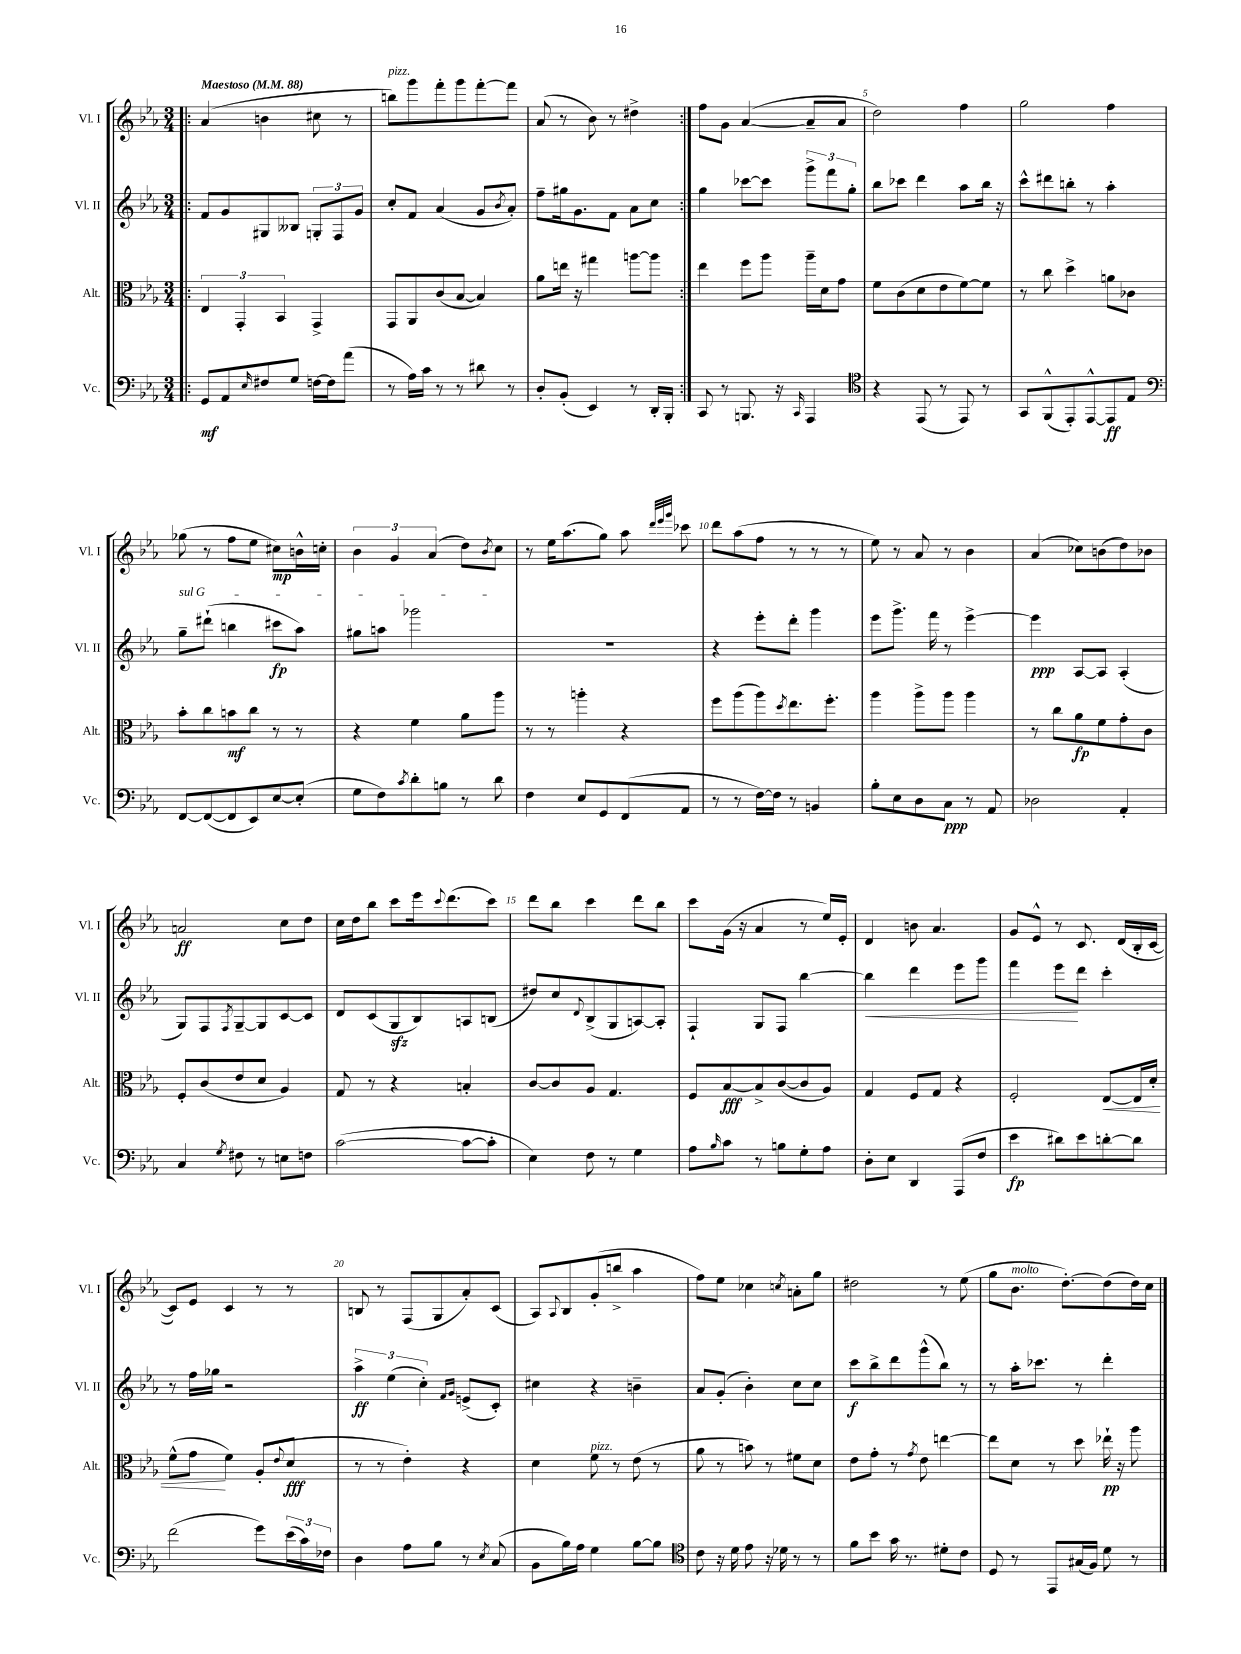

**kern	**kern	**kern	**kern
*staff4	*staff3	*staff2	*staff1
*clefF4	*clefC3	*clefG2	*clefG2
*k[b-e-a-]	*k[b-e-a-]	*k[b-e-a-]	*k[b-e-a-]
*M3/4	*M3/4	*M3/4	*M3/4
*MM88	*MM88	*MM88	*MM88
=!|:	=!|:	=!|:	=!|:
8GG	6E-	8f	(4a-
8AA-	.	8g	.
.	6GG'	.	.
16qqE-	.	.	.
8F#	.	8G#	4b
.	6BB-	.	.
8G	.	8B--	.
[16F	4GG^	12G'	8cc#
16F]	.	.	.
.	.	12F	.
(8a-	.	.	8r
.	.	12g	.
=	=	=	=
8r	8GG	8cc'	8bb)
16A-)	8AA-	8f	8ggg
16c	.	.	.
8r	(8c	(4a-	8fff'
8r	[8B-	.	8ggg
8d#	4B-])	8g	[8fff'
.	.	8qb-	.
8r	.	8a-')	8fff]
=	=	=	=
8D'	8a-	8ff~	(8a-
(8BB-'	16ee	16gg#	8r
.	16r	8.g	.
4EE-)	4gg#	.	8b-)
.	.	8f	8r
8r	[8aa	8a-	4dd#^
16DD'	8aa]	8cc	.
16BBB-'	.	.	.
=:|!	=:|!	=:|!	=:|!
8CC	4ee-	4gg	8ff
8r	.	.	8g
8.BBB	8ff	[8ccc-	([4a-
.	8aa-	8ccc-]	.
16r	.	.	.
16qqCC	.	.	.
4AAA-	16aa-~	12ggg^	8a-~]
.	16d	.	.
.	.	12fff	.
.	8g	.	8a-
.	.	12gg'	.
=	=	=	=
*clefC4	*	*	*
4r	8f	8bb-	2dd)
.	(8c	8ccc-	.
(8EE-	8d	4ddd	.
8r	8e-	.	.
8EE-)	[8f)	8aa-	4ff
8r	8f]	16bb-	.
.	.	16r	.
=	=	=	=
8GG	8r	8ccc^^	2gg
(8FF^^	8cc	8ddd#	.
8EE-')	4dd^	8bb'	.
[8EE-^^	.	8r	.
8EE-]	8a	4aa-'	4ff
8E-	8c-	.	.
=	=	=	=
*clefF4	*	*	*
[8FF	8b-'	8gg~	(8gg-
(8FF_	8cc	(8ddd#`	8r
8FF]	8b	4bb	8ff
8EE-)	8cc	.	8ee-
[8E-	8r	8ccc#	8cc#)
(8E-']	8r	8aa-)	16b^^
.	.	.	16cc'
=	=	=	=
8G	4r	8gg#	6b-
8F)	.	8aa	.
.	.	.	6g
8qc	.	.	.
8d'	4f	2ggg-	.
.	.	.	(6a-
8B	.	.	.
8r	8a-	.	8dd)
.	.	.	8qb-
8d	8aa-	.	8cc
=	=	=	=
4F	8r	2.r	8r
.	8r	.	16ee-
.	.	.	(8.aa-
8E-	4aa'	.	.
8GG	.	.	8gg)
(8FF	4r	.	8aa-
.	.	.	32qqddd
.	.	.	32qqeee-
.	.	.	32qqggg
8AA-	.	.	8ccc-
=	=	=	=
8r	8ff	4r	8ddd
8r	(8aa-	.	(8aa-
[16F)	8aa-)	8eee-'	8ff
16F]	.	.	.
.	8qdd	.	.
8r	8.ee-	8ddd'	8r
4BB	.	4ggg	8r
.	8.ff'	.	.
.	.	.	8r
=	=	=	=
8B-'	4aa-	8eee-	8ee-)
8E-	.	8.ggg^	8r
8D	8aa-^	.	8a-
.	.	16fff	.
8C	8aa-	8r	8r
8r	4aa-	[4eee-^	4b-
8AA-	.	.	.
=	=	=	=
2D-	8r	4eee-]	(4a-
.	8cc	.	.
.	8a-	[8A-	8cc-)
.	8f	8A-]	(8b
4AA-'	8g'	(4A-'	8dd)
.	8c	.	8b-
=	=	=	=
4C	8F'	8G)	2a
.	(8c	8F	.
8qG	.	8qF	.
8F#	8e-	[8G~	.
8r	8d	8G]	.
8E	4A-)	[8c	8cc
8F	.	8c]	8dd
=	=	=	=
([2c	8G	8d	16cc
.	.	.	16dd
.	8r	(8c	8bb-
.	4r	8G	8ccc
.	.	8B-)	16eee-
.	.	.	8qqccc
.	.	.	(8.ddd
8c_	4B'	8A	.
8c']	.	(8B	8ccc)
=	=	=	=
4E-)	[8c	8dd#)	8ddd
.	8c]	8cc	8bb-
.	.	8qqd	.
8F	8A-	(8B-^	4ccc
8r	4.G	8G	.
4G	.	[8A)	8ddd
.	.	8A']	8bb-
=	=	=	=
8A-	8F	4F`	8ccc
16qqB-	.	.	.
8c	[8B-	.	(16g
.	.	.	16r
8r	8B-^]	8G	4a-
8B	([8c	8F	.
8G'	8c]	[4bb-	8r
8A-	8A-)	.	16ee-)
.	.	.	16e-'
=	=	=	=
8D'	4G	4bb-]	4d
8E-	.	.	.
4DD	8F	4ddd	8b
.	8G	.	4.a-
(8AAA-	4r	8eee-	.
8F	.	8ggg	.
=	=	=	=
4e-	2F'	4fff	8g
.	.	.	8e-^^
8d#)	.	8eee-	8r
8e-	.	8ddd	8.c
[8d'	[8E-	4ccc'	.
.	.	.	(16d
8d]	16E-]	.	16B-'
.	16d'	.	[16c
=	=	=	=
(2f	(8f^^	8r	8c])
.	8g	16ff	8e-
.	.	16gg-	.
.	4f)	2r	4c
8g)	(8A-'	.	8r
.	8qqe-	.	.
(24e-	8d	.	8r
24c)	.	.	.
24F-	.	.	.
=	=	=	=
4D	8r	6aa-^	8B
.	8r	.	8r
.	.	(6ee-	.
8A-	4e-')	.	(8F
.	.	6cc')	.
8B-	.	.	8G
.	.	16qqf	.
.	.	16qqg	.
8r	4r	(8e^	8a-')
8qE-	.	.	.
(8C	.	8c')	(8c
=	=	=	=
8BB-	4d	4cc#	8A-)
.	.	.	8qqA-
16B-)	.	.	8B-
16A-	.	.	.
4G	8f	4r	(8g'
.	8r	.	8bb^
[8B-	(8e-	4b~	4aa-
8B-]	8r	.	.
=	=	=	=
*clefC4	*	*	*
8c	8a-	8a-	8ff)
16r	8r	(8g'	8ee-
16d	.	.	.
8e-	8b)	4b-')	4cc-
16r	8r	.	.
16d-	.	.	.
.	.	.	8qcc
8r	8f#	8cc	8a'
8r	8d	8cc	8gg
=	=	=	=
8f	8e-	8ccc	2dd#
8b-	8g'	8bb-^	.
16g	8r	8ddd	.
8.r	.	.	.
.	8qg	.	.
.	8e-	(8ggg^^	.
8d#'	[4ee	8bb-)	8r
8c	.	8r	(8ee-
=	=	=	=
8D	8ee]	8r	8gg
8r	8d	16aa-'	8.b-
.	.	8.ccc-	.
8EE-	8r	.	.
.	.	.	[8.dd')
(16G#	8dd	8r	.
16F)	.	.	.
8d	16ee-`	4ddd'	(8dd]
.	16r	.	.
8r	8aa-	.	16dd)
.	.	.	16cc
==	==	==	==
*-	*-	*-	*-
